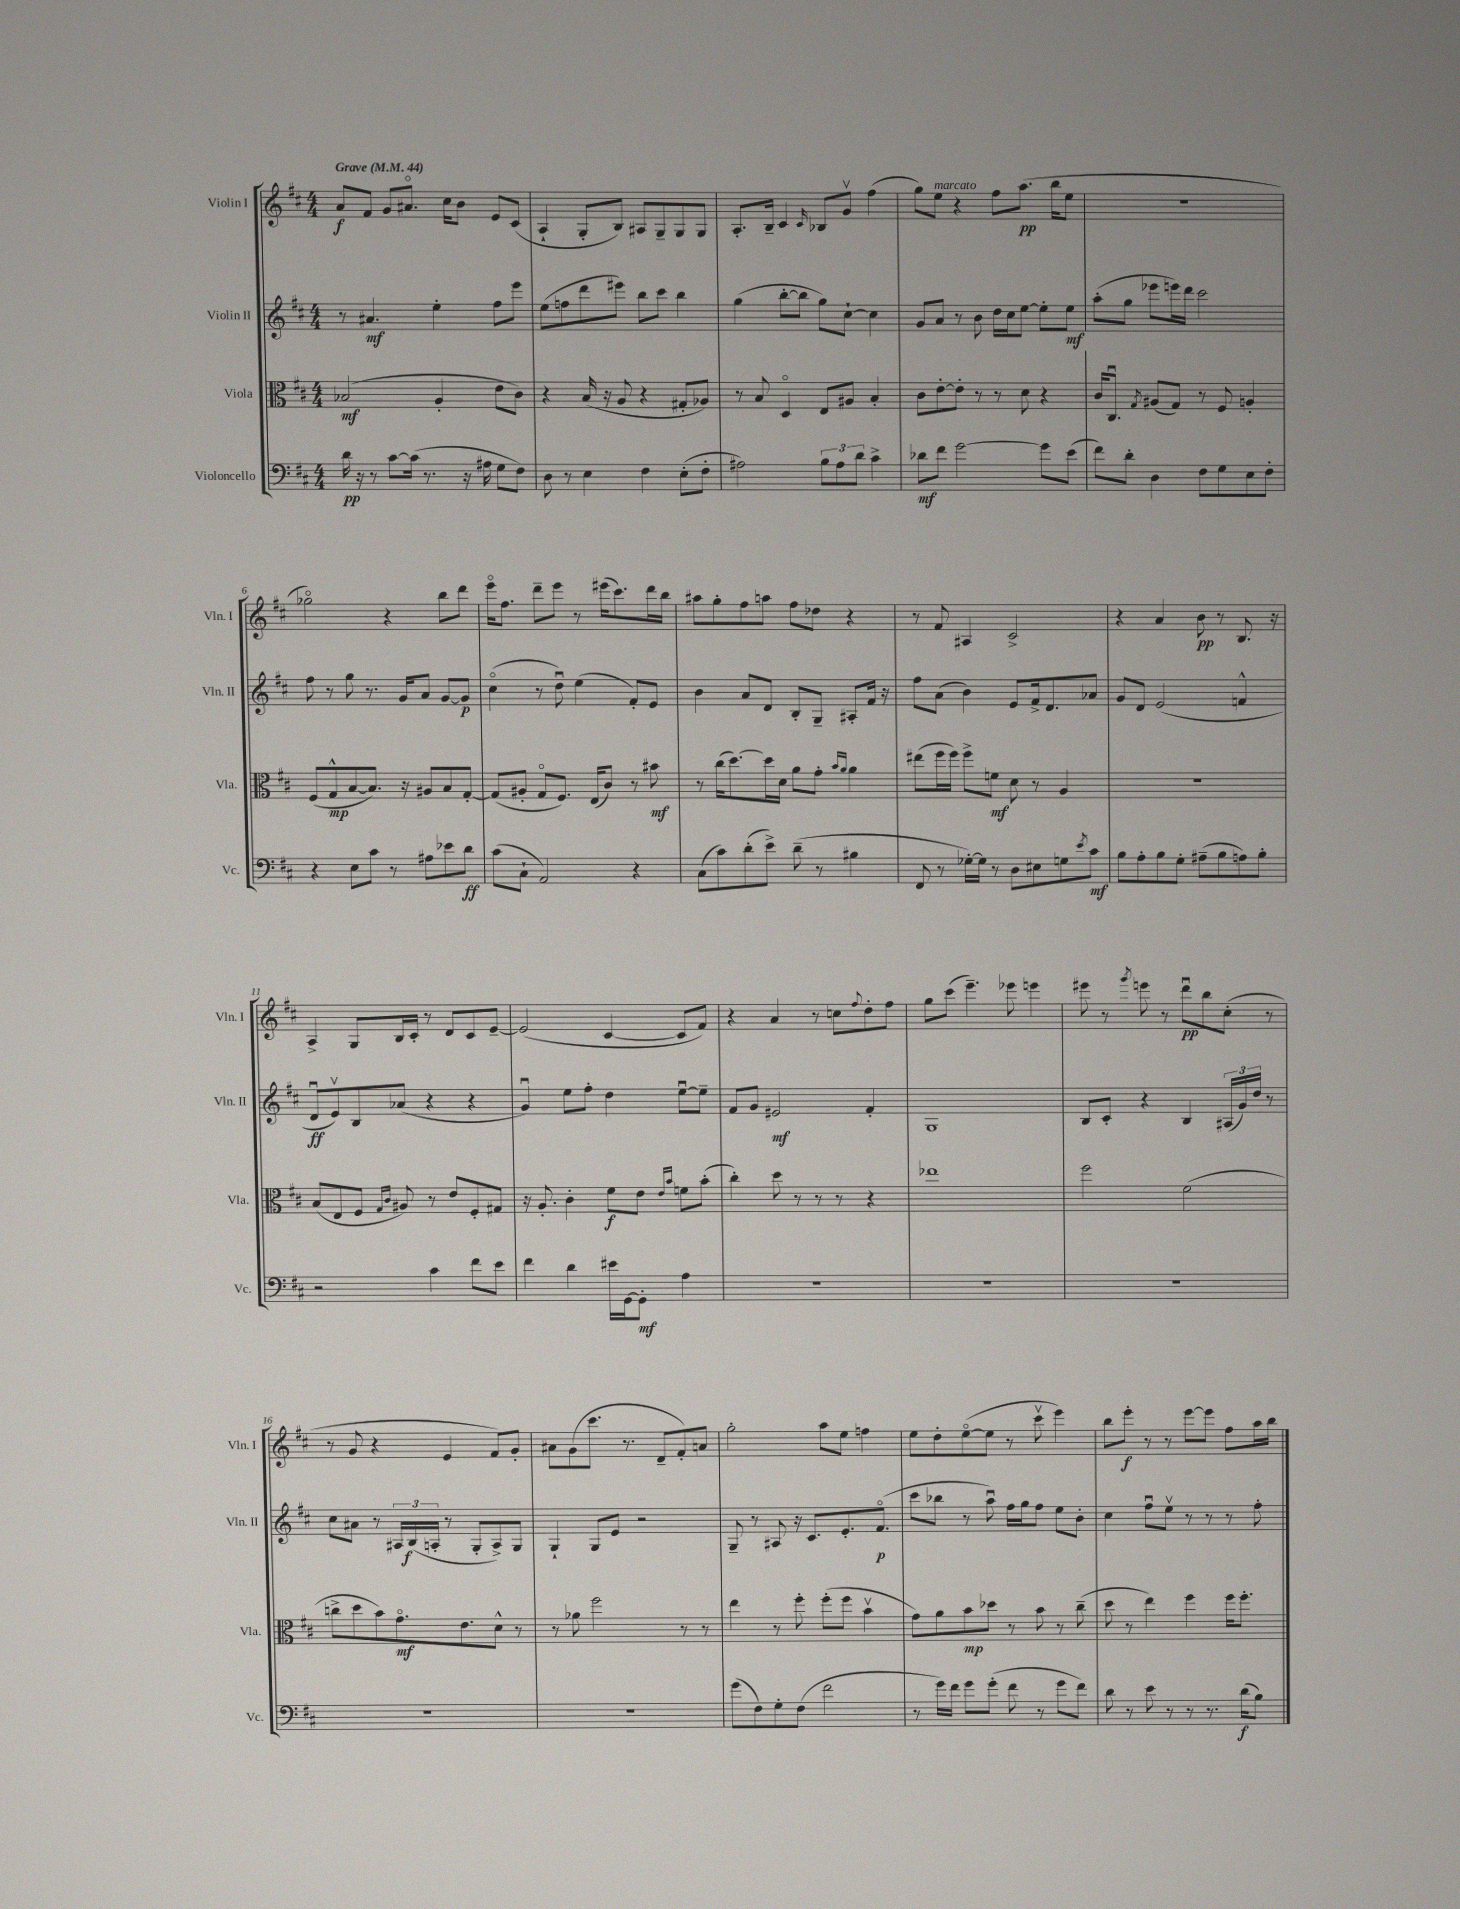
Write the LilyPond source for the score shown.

<<
\new StaffGroup <<
\new Staff = "s0" \with { instrumentName = "Violin I" shortInstrumentName = "Vln. I" } {
    \clef treble \key d \major \numericTimeSignature \time 4/4 \tempo "Grave" 4 = 44
    a'8\f fis'8 g'8 ais'8.\flageolet cis''16 b'8 e'8 cis'8( |
    a4-! g8-. b8) ais8 g8-- g8 g8 |
    a8.-. b16-- cis'4 \grace { cis'16 } bes8 g'8\upbow fis''4( |
    g''8) e''8^\markup { \italic "marcato" } r4 fis''8 a''8.\pp( b''16 e''8 |
    R1 |
    ges''2\flageolet) r4 b''8 d'''8 |
    e'''16\flageolet fis''8. d'''8-- e'''8 r8 eis'''16( cis'''8.) d'''16 b''16 |
    ais''8 g''8-. fis''8 a''8 fis''8 des''8 r4 |
    r8 fis'8 ais4 cis'2-> |
    r4 a'4 b'8\pp r8 b8. r16 |
    a4-> g8 b16 cis'16-. r8 d'8 cis'8 e'8~-- |
    e'2( cis'4~ cis'8 fis'8) |
    r4 a'4 r8 c''8 \appoggiatura { fis''8 } d''8-. fis''8 |
    g''8 cis'''8( e'''4.--) ees'''8 e'''4 |
    eis'''8 r8 \acciaccatura { g'''8 } e'''8 r8 d'''8\downbow\pp b''8 cis''8-.( r8 |
    r8 g'8 r4 e'4 fis'8) g'8-. |
    ais'8 g'8( cis'''8. r8. d'8-- fis'8-.) a'8 |
    g''2-. a''8 e''8 f''4 |
    e''8 d''8-. e''8~\flageolet( e''8 r8 cis'''8\upbow e'''4) |
    b''8 e'''8-.\f r8 r8 e'''8~ e'''8 fis''8 a''16 b''16 \bar "|." |
}
\new Staff = "s1" \with { instrumentName = "Violin II" shortInstrumentName = "Vln. II" } {
    \clef treble \key d \major \numericTimeSignature \time 4/4
    r8 ais'4.\mf e''4-. fis''8 e'''8 |
    e''8( f''8 d'''8 eis'''8) b''8 cis'''8 b''4 |
    g''4( b''8~-. b''8 g''8) cis''8~-! cis''4 |
    g'8 a'8 r8 b'8 d''16 cis''16 e''8~ e''8-. e''8\mf |
    a''8-.( g''8 ees'''8 e'''16) d'''16 cis'''2 |
    fis''8 r8 g''8 r8. g'16 a'8 g'8~ g'8\p |
    cis''4\flageolet( r8 d''8\downbow) e''4( fis'8-.) e'8 |
    b'4 a'8 d'8 b8-. g8-- ais8-. fis'16 r16 |
    fis''8 a'8( b'4) e'8 fis'16-> d'8. aes'8 |
    g'8 d'8 e'2( f'4-^ |
    d'8\downbow\ff e'8\upbow) b8 aes'8( r4 r4 |
    g'4\downbow) e''8 fis''8-. d''4 e''8~\downbow e''8-- |
    fis'8 g'8 eis'2\mf fis'4-. |
    g1 |
    b8 cis'8-. r4 b4 \tuplet 3/2 { ais16( g'16) d''16 } r8 |
    cis''8 ais'8 r8 \tuplet 3/2 { ais16 b16\f( a16-. } r8 g8-. a8->) g8 |
    g4-! g8 e'8 r2 |
    g8-- r8 ais8 r16 cis'8. e'8.-. fis'8.\flageolet\p( |
    cis'''8 bes''8 r8 a''8\downbow) fis''16 g''16 fis''8 e''8 b'8-. |
    cis''4 fis''8\downbow e''8\upbow r8 r8 r8 fis''8-. \bar "|." |
}
\new Staff = "s2" \with { instrumentName = "Viola" shortInstrumentName = "Vla." } {
    \clef alto \key d \major \numericTimeSignature \time 4/4
    bes2\mf( a4-. e'8 cis'8) |
    r4 b16( r16 a8 r4 gis8-. aes8) |
    r8 b8 d4\flageolet e8 ais8 b4-. |
    cis'8 e'8~-. e'8-. r8 r8 d'8 r4 |
    cis'16 cis8.\downbow \acciaccatura { g8 } ais8( g8) r8 fis8 a4-. |
    fis8( g8-^\mp b8~ b8.) r16 ais8 b8 g8~-. |
    g8( ais8-. g8\flageolet fis8.) e16( cis'8) r8 bis'8\mf |
    r8 cis''16( d''8.~) d''16 d'16 a'8 g'8-. \grace { b'16 a'16 } a'4 |
    eis''8( fis''16 fis''16) fis''8-> f'8\mf d'8 r8 a4 |
    R1 |
    b8( e8 fis8 \grace { g16 cis'16 } ais8) r8 e'8 fis8-. gis8 |
    r16 a8.-. cis'4-. fis'8\f e'8 \grace { e'16 b'16 } f'8 b'8-.( |
    cis''4-.) d''8 r8 r8 r8 r4 |
    ees''1 |
    fis''2 fis'2( |
    c''8-> d''8 b'8) g'8.\flageolet\mf e'8. d'8-^ r8 |
    r8 aes'8 fis''2 r8 r8 |
    e''4 r8 fis''8-. fis''8-.( fis''8 b'4\upbow |
    g'8) a'8 b'8\mp des''8 r8 b'8 r8 cis''8--( |
    d''8 r8 e''4) fis''4 fis''16 fis''8.-. \bar "|." |
}
\new Staff = "s3" \with { instrumentName = "Violoncello" shortInstrumentName = "Vc." } {
    \clef bass \key d \major \numericTimeSignature \time 4/4
    d'16\pp r16 r8 cis'8~ cis'16( r8. r16 ais16 g8 fis8) |
    d8 r8 e4 fis4 e8-.( fis8-. |
    ais2) \tuplet 3/2 { b8 ais8 d'8 } cis'4-> |
    des'8\mf fis'8 g'2~ g'8 e'8( |
    fis'8) d'8-. d4 fis8 g8 e8 fis8-. |
    r4 e8 cis'8 r8 ais8 ees'8 d'8\ff |
    cis'8( cis8-! a,2) r4 |
    cis8( cis'8) d'8-.( e'8->) d'8--( r8 bis4 |
    fis,8 r8 ges16~-.) ges16 r8 d8 eis8 g8 \acciaccatura { e'8 } cis'8\mf |
    b8 a8-. b8 g8-. ais8--( b8 a8) b8-. |
    r2 cis'4 fis'8 e'8 |
    fis'4 d'4 eis'16 g,16~ g,8-.\mf a4 |
    r1 |
    R1 |
    R1 |
    R1 |
    R1 |
    g'8( fis8) g8-. fis8( fis'2 |
    r8 g'16) fis'16 g'8 g'8-.( fis'8 r8 g'8 fis'8) |
    d'8 r8 e'8 r8 r8 r8. d'16\f( b8) \bar "|." |
}
>>
>>
